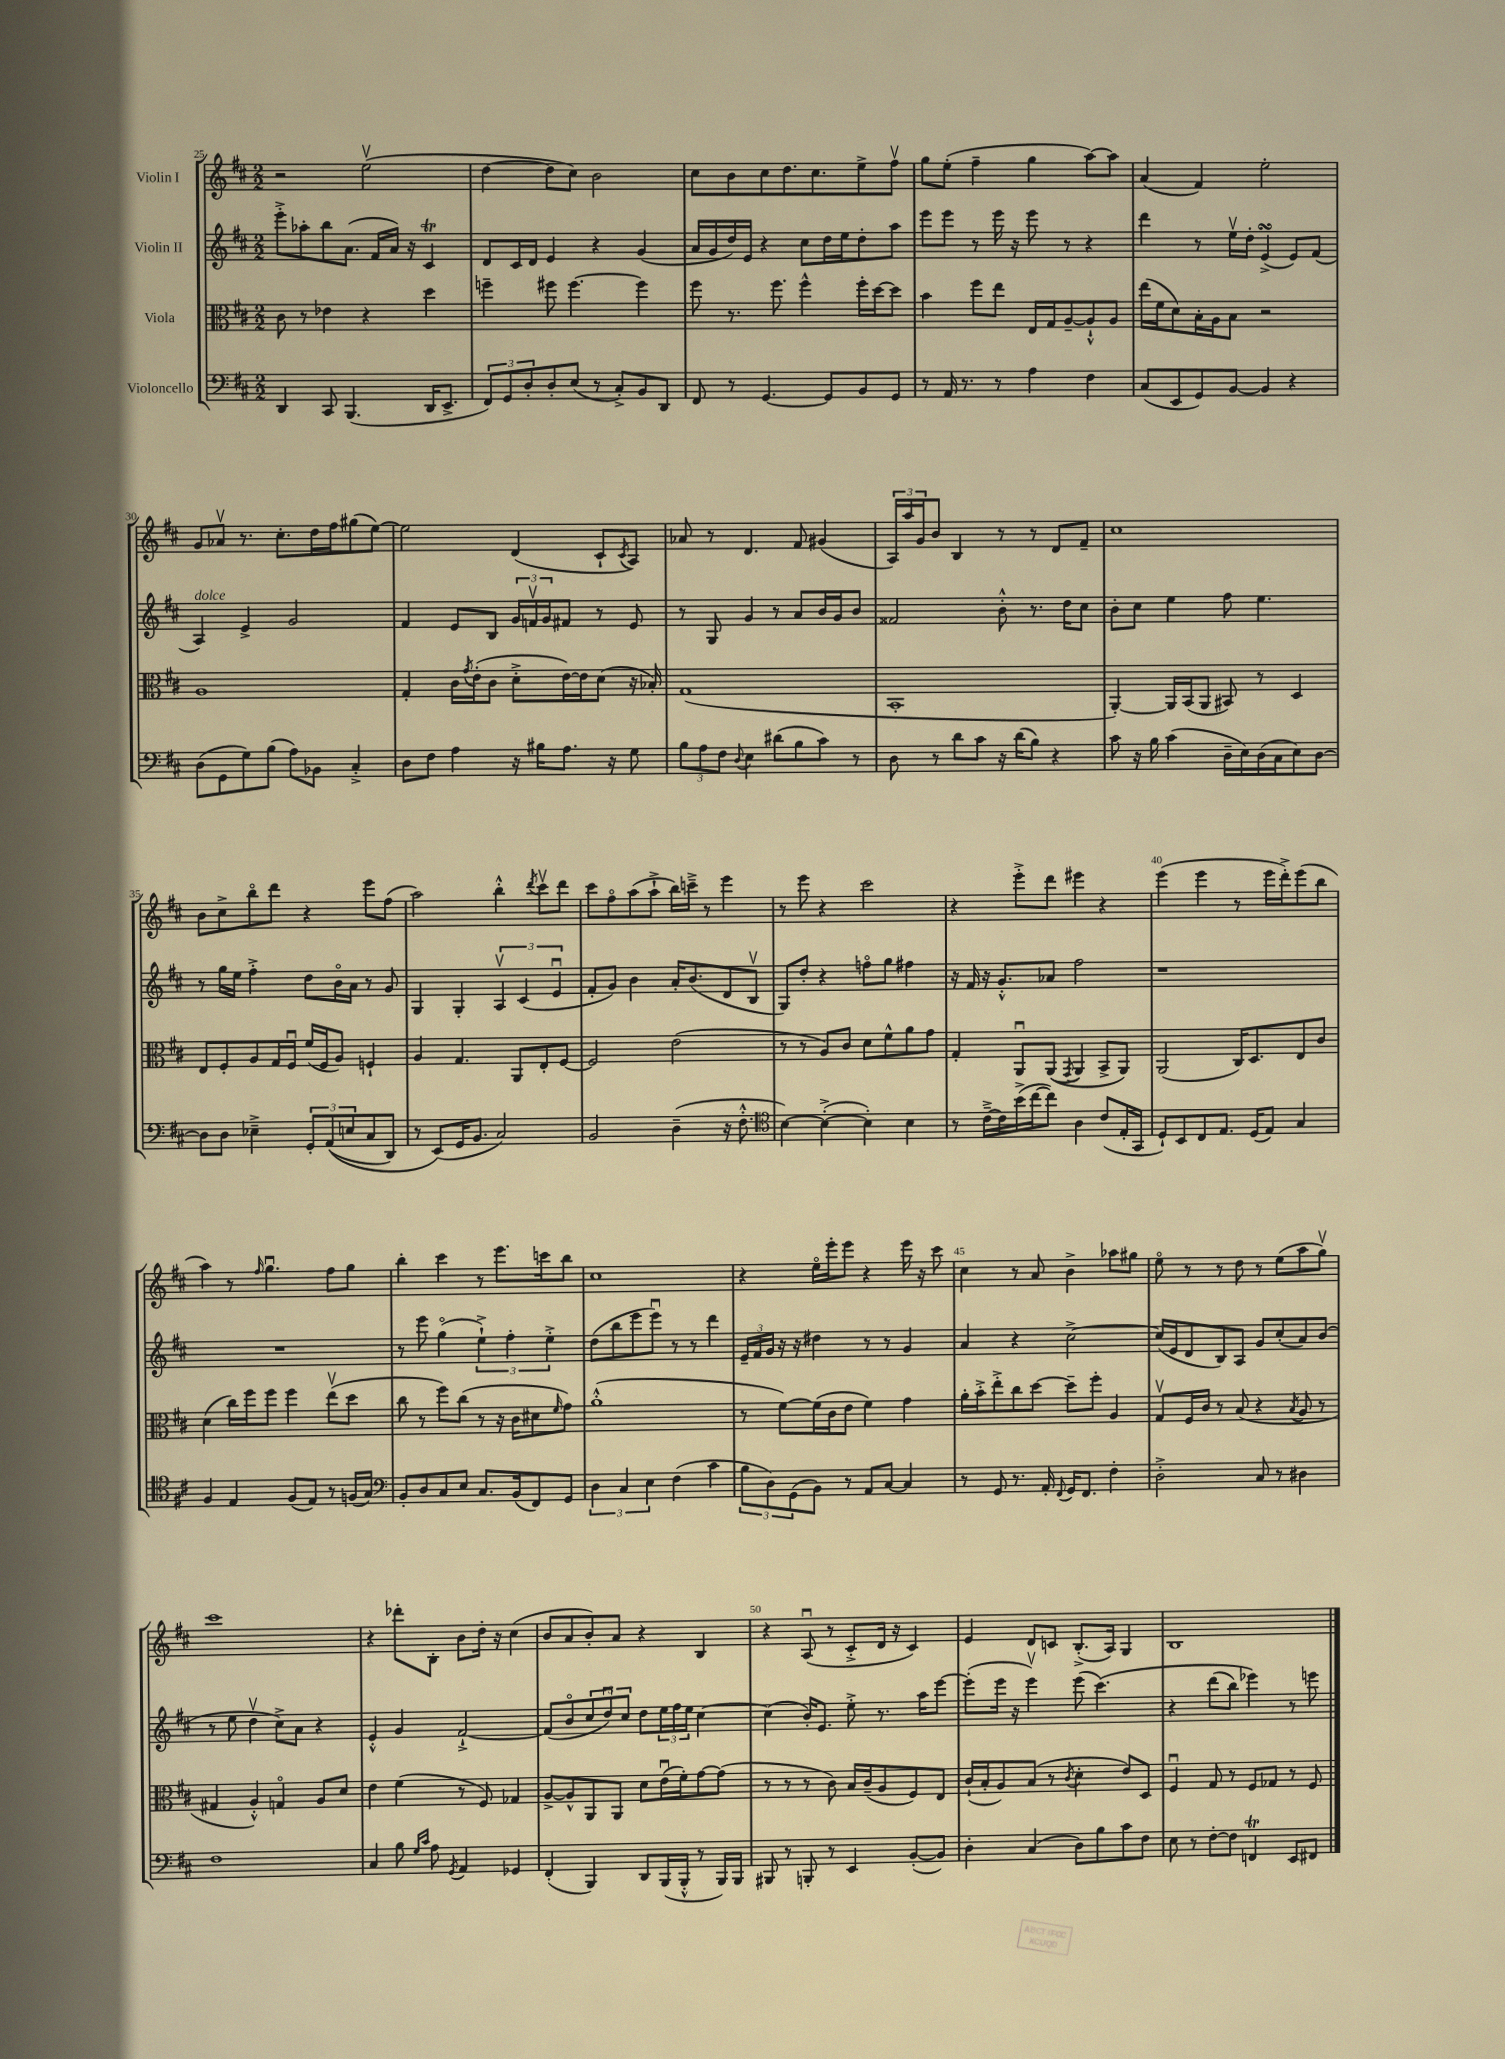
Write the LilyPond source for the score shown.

<<
\new StaffGroup <<
\new Staff = "s0" \with { instrumentName = "Violin I" } {
    \clef treble \key d \major \numericTimeSignature \time 2/2
    r2 e''2\upbow( |
    d''4~ d''8 cis''8) b'2 |
    cis''8 b'8 cis''8 d''8. cis''8. e''8-> fis''8\upbow |
    g''8 e''8-.( fis''4-- g''4 a''8~) a''8 |
    a'4( fis'4) e''2-. |
    g'8 aes'8\upbow r8. cis''8.-. d''16 fis''16 gis''8( e''8~) |
    e''2 d'4( cis'8-! \acciaccatura { cis'8 } a8) |
    aes'8 r8 d'4. fis'8 gis'4( |
    \tuplet 3/2 { a16) a''16 g'16 } b'8 b4 r8 r8 d'8 fis'8-- |
    cis''1 |
    b'8 cis''8-> b''8\flageolet d'''8 r4 e'''8 fis''8( |
    a''2) b''4-.-^ \acciaccatura { d'''8 } cis'''8\upbow d'''8 |
    cis'''8 fis''8\flageolet a''8( a''8-!-> b''16) c'''16---> r8 e'''4 |
    r8 e'''8 r4 cis'''2 |
    r4 e'''8-.-> d'''8 eis'''4 r4 |
    e'''4( e'''4 r8 e'''16 d'''16-.->) e'''8( b''8 |
    a''4) r8 \grace { fis''16 } g''4.\downbow fis''8 g''8 |
    b''4-. cis'''4 r8 e'''8. c'''16 b''8 |
    cis''1 |
    r4 e''16\flageolet e'''16-. e'''8 r4 e'''16 r16 cis'''8 |
    cis''4 r8 a'8 b'4-> aes''8 gis''8 |
    e''8\flageolet r8 r8 d''8 r8 e''8( a''8 g''8\upbow) |
    cis'''1 |
    r4 des'''8-. b8-. b'8 d''16-. r16 cis''4( |
    b'8 a'8 b'8-.) a'8 r4 b4 |
    r4 a8\downbow( r8 cis'8-.-> d'16 r16 cis'4) |
    e'4 d'8 c'8 b8.-.->( a16) g4 |
    b1 \bar "|." |
}
\new Staff = "s1" \with { instrumentName = "Violin II" } {
    \clef treble \key d \major \numericTimeSignature \time 2/2
    e'''8-.-> aes''8-. b''8 a'8.( fis'16 a'16) r16 cis'4\trill |
    d'8 cis'16 d'16 e'4 r4 g'4( |
    a'16 g'16 d''16) e'16 r4 cis''8 d''16 e''16 d''8-. a''8 |
    e'''8 e'''8 r8 e'''16 r16 e'''8 r8 r4 |
    d'''4 r8 e''16\upbow d''16-. e'4->\turn( e'8) fis'8( |
    a4^\markup { \italic "dolce" }) e'4-> g'2 |
    fis'4 e'8 b8 \tuplet 3/2 { g'16 f'16\upbow g'16 } fis'8 r8 e'8 |
    r8 g8 g'4 r8 a'8 b'16 g'16 b'8 |
    fisis'2 b'8-.-^ r8. d''16 cis''8 |
    b'8-. cis''8 e''4 fis''8 e''4. |
    r8 g''16 e''16 fis''4-.-> d''8 b'16\flageolet a'16 r8 g'8 |
    g4 g4-. \tuplet 3/2 { a4\upbow cis'4( e'4\downbow } |
    fis'8-. g'8) b'4 a'16-. b'8.( d'8 b8\upbow |
    g8) d''8-. r4 f''8\flageolet g''8 fis''4 |
    r16 fis'16 r16 g'8.-.-^ aes'8 fis''2 |
    r1 |
    R1 |
    r8 e'''8 g''4\flageolet( \tuplet 3/2 { e''4-!->) fis''4-. e''4-.-> } |
    d''8( b''8 e'''8 e'''8\downbow) r8 r8 d'''4 |
    \tuplet 3/2 { e'16-- fis'16 g'16 } r16 r16 dis''4 r8 r8 g'4 |
    a'4 r4 cis''2~-> |
    cis''16( e'16 d'8 b8) a8 g'8 cis''8-.( a'8) b'8( |
    r8 e''8 d''4\upbow cis''8->) a'8 r4 |
    e'4-.-^ g'4 fis'2~-!-> |
    fis'8( b'8\flageolet \tuplet 3/2 { cis''8 d''8\downbow) cis''8 } d''8 \tuplet 3/2 { e''16 fis''16 e''16 } cis''4~ |
    cis''4( b'16-.) e'8. e''8-.-> r8. a''16 e'''8~ |
    e'''8-.( e'''16 r16 e'''4\upbow) e'''8( cis'''4.)\( |
    r4 d'''8( b''8) ees'''4\) r8 e'''8 \bar "|." |
}
\new Staff = "s2" \with { instrumentName = "Viola" } {
    \clef alto \key d \major \numericTimeSignature \time 2/2
    cis'8 r8 ees'4 r4 d''4 |
    f''4-- fis''8 fis''4.~ fis''4 |
    fis''8 r8. fis''8. fis''4-^ fis''16-. d''16~ d''8 |
    b'4 fis''8 e''8 e16 g16 a8~-- a8-!-^ a8 |
    e''16( fis'16 d'8) b16-. a16 b8 r2 |
    a1 |
    g4-. cis'16 \acciaccatura { g'8 } e'16-.( cis'8 d'8-.-> e'16~) e'16 d'8( r16 bes16-.) |
    g1( |
    b,1-. |
    a,4~-.) a,16 b,16( a,8 bis,8) r8 d4 |
    e8 fis8-. a8 g16 fis16\downbow fis'16( fis16 a8) f4-! |
    a4 g4. a,8 e8-. fis8~ |
    fis2 e'2( |
    r8 r8 a8) cis'8 d'8 fis'8-^ a'8 g'8 |
    g4-. a,8\downbow a,8(\( \acciaccatura { g,8 } a,4) b,8-> a,8\) |
    a,2( cis16) d8. e8 cis'8 |
    d'4( cis''16) fis''16 fis''8 fis''4 e''8\upbow( d''8 |
    cis''8 r8 fis''8) cis''8( r8 r16 cis'16 dis'8 \grace { fis'16 } g'8) |
    a'1-.-^( |
    r8 fis'8~) fis'16( cis'16 e'8 fis'4) g'4 |
    a'16-. b'16-.-> e''8-.-> cis''8 d''8~ d''8-- fis''8-. a4 |
    g8\upbow fis16 cis'16 r8 b8( r4 \acciaccatura { b8 } a8 r8 |
    gis4 a4-.-^) g4\flageolet a8 d'8 |
    e'4 fis'4( r8 fis8) ges4 |
    a8~-> a8-^ a,8 a,8 d'8 e'16\downbow( fis'16-.) g'8~ g'8( |
    r8 r8 r8 cis'8) b16 cis'16--( a8 fis8) e8 |
    cis'16-!( b16-. a8) b8( r8 \acciaccatura { cis'8 } d'4-. e'8) d8 |
    fis4\downbow g8 r8 fis8 ges8 r8 fis8 \bar "|." |
}
\new Staff = "s3" \with { instrumentName = "Violoncello" } {
    \clef bass \key d \major \numericTimeSignature \time 2/2
    d,4 cis,8 b,,4.( d,16 e,8.-> |
    \tuplet 3/2 { fis,8) g,8 d8-. } d8-. e8( r8 cis8-.->) b,8 d,8 |
    fis,8 r8 g,4.~ g,8 b,8 g,8 |
    r8 a,16 r8. r8 a4 fis4 |
    cis8( e,8 g,8) b,8~ b,4 r4 |
    d8( g,8 g8) b8( a8) bes,8 cis4-.-> |
    d8 fis8 a4 r16 bis16 a8. r16 g8 |
    \tuplet 3/2 { b8 a8 fis8 } \appoggiatura { d8 } e4 dis'8( b8 cis'8) r8 |
    d8 r8 d'8 cis'8 r16 d'16( b8) r4 |
    cis'8 r16 b16 cis'4( d16-- e16) d16( cis16 e8) d8~ |
    d8 d8 ees4---> \tuplet 3/2 { g,8-. a,8(\( e8 } cis8 d,8) |
    r8 e,8(\) g,16 b,8. cis2) |
    b,2 d4--( r16 fis8.-.-^ |
    \clef tenor b4~) b4~-.->( b4-.) b4 |
    r8 cis'16~---> cis'16 b'16->( cis''16~ cis''8) a4 cis'8( e16-. g,16 |
    d8-!) b,8 cis8 e8. d16( e8) g4 |
    fis4 e4 fis8( e8) r8 f16( g16) |
    \clef bass b,8-. d8 cis8 e8 cis8. b,16( fis,8) g,8 |
    \tuplet 3/2 { d4 cis4 e4 } fis4( cis'4 |
    \tuplet 3/2 { b8 d8) g,8( } b,8) r8 a,8 cis8~ cis4 |
    r8 g,8 r8. a,16-. \appoggiatura { fis,8 } g,16 fis,8. fis4-. |
    d2-.-> cis8 r8 dis4 |
    fis1 |
    cis4 b8 \grace { g16 cis'16 } a8 \acciaccatura { g,8 } a,4 ges,4 |
    fis,4-.( b,,4) d,8 b,,16( b,,16-.-^ r8 b,,16) b,,16 |
    bis,,8 r8 b,,8-. r8 e,4 b,8~-.( b,8) |
    d4-. cis4( d8) b8 cis'8 fis8 |
    e8 r8 fis8~-. fis8 f,4\trill e,8 fis,8 \bar "|." |
}
>>
>>
\layout { \context { \Score currentBarNumber = #25 \override BarNumber.break-visibility = ##(#f #t #t) barNumberVisibility = #(every-nth-bar-number-visible 5) } }
